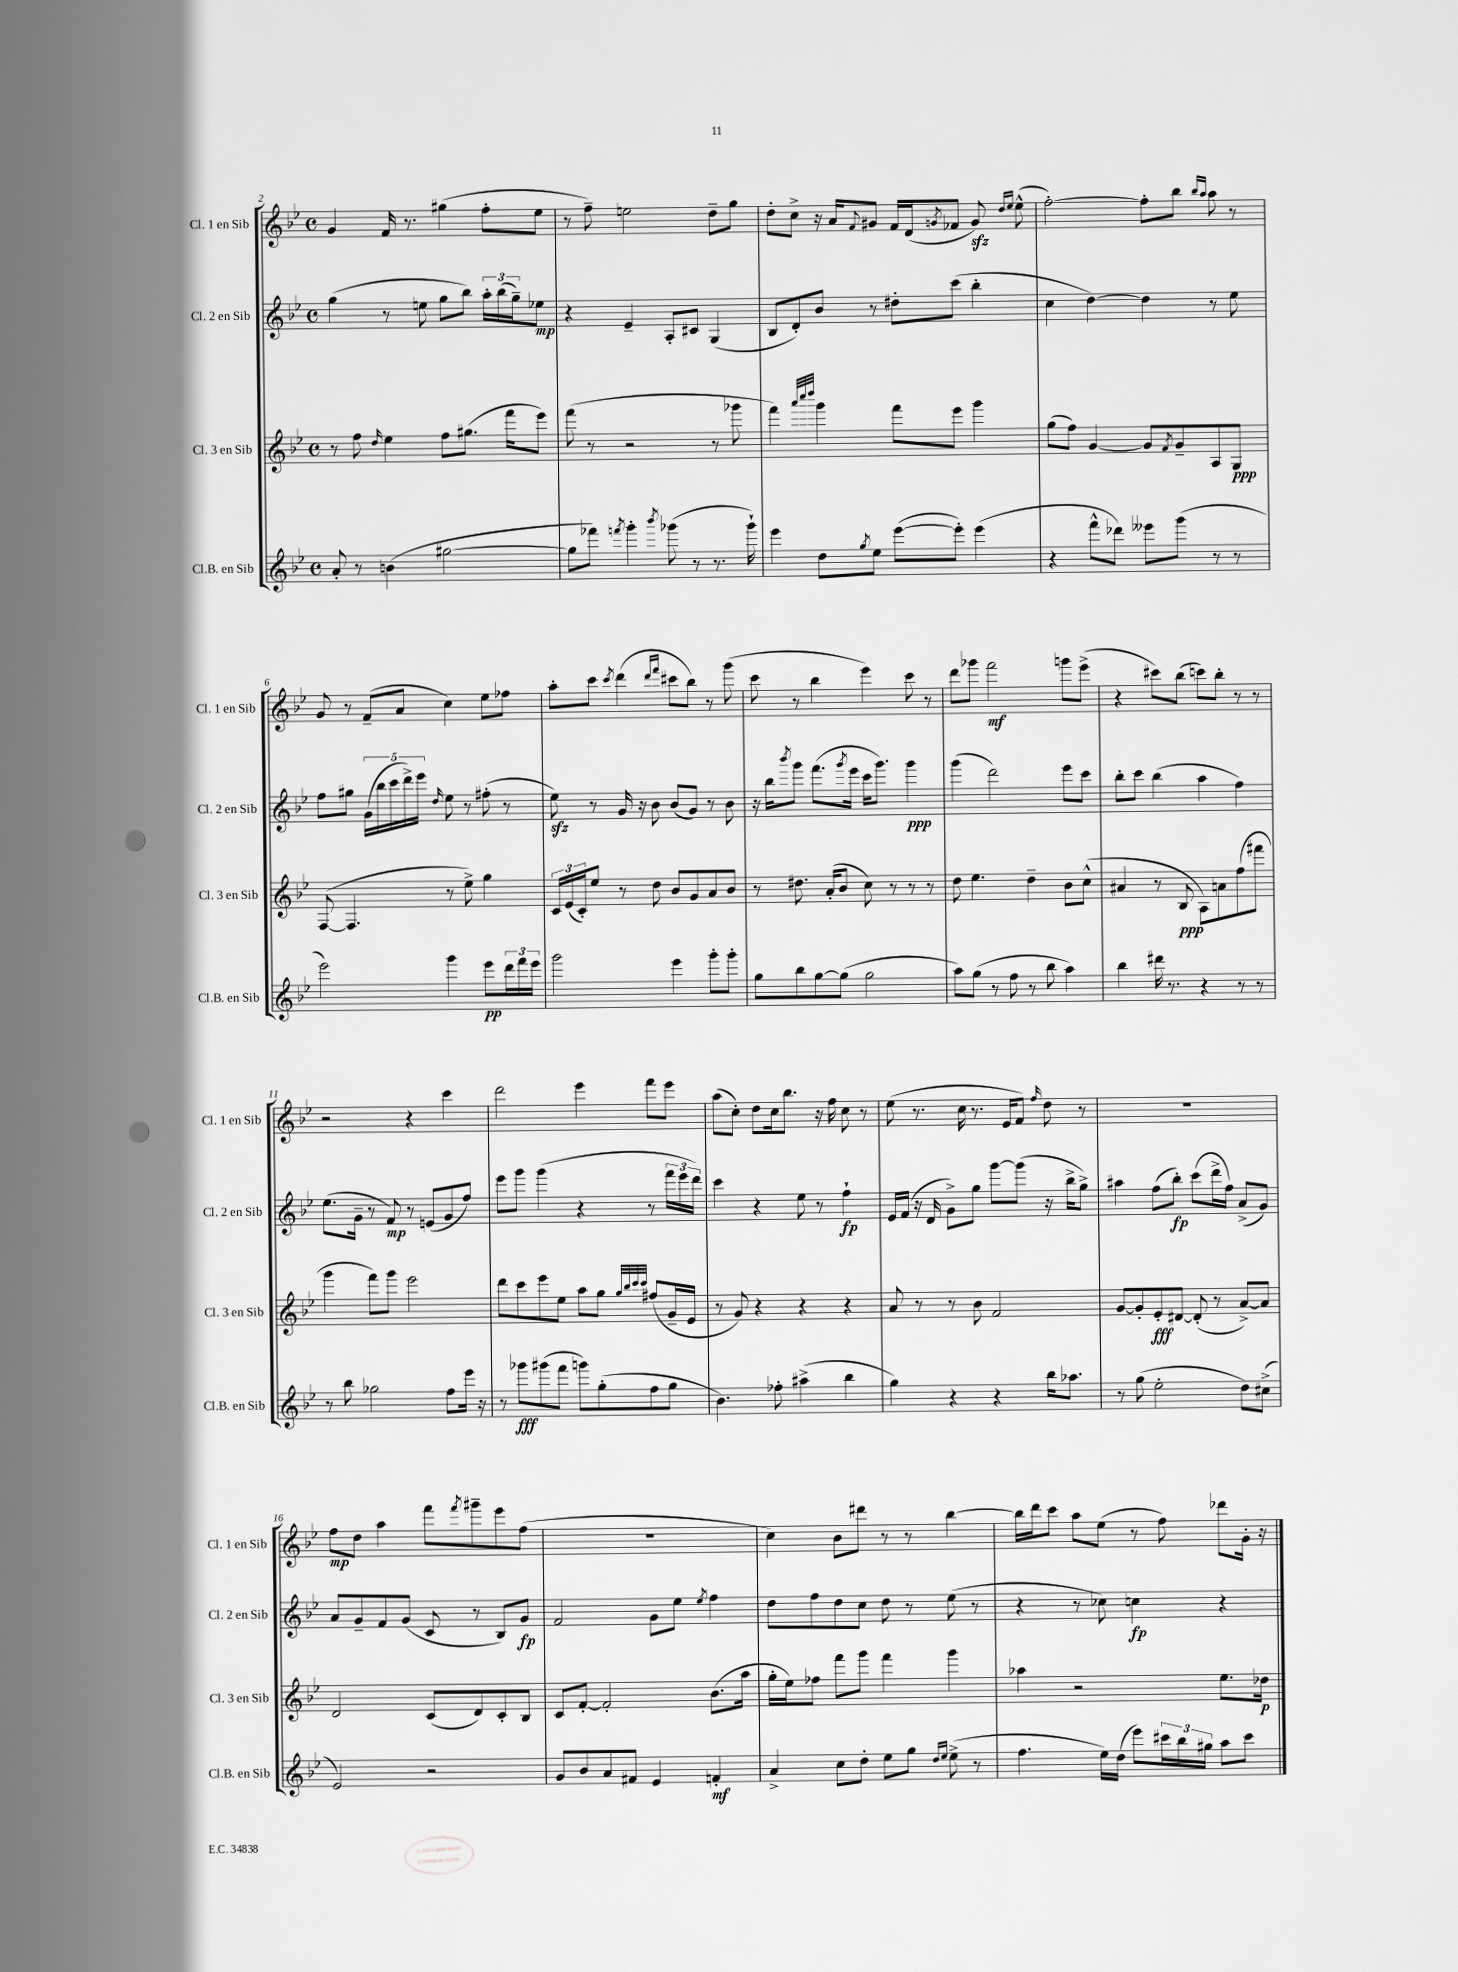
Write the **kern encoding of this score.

**kern	**dynam	**kern	**dynam	**kern	**dynam	**kern	**dynam
*part4	*part4	*part3	*part3	*part2	*part2	*part1	*part1
*staff4	*staff4	*staff3	*staff3	*staff2	*staff2	*staff1	*staff1
*I"Cl.B. en Sib	*	*I"Cl. 3 en Sib	*	*I"Cl. 2 en Sib	*	*I"Cl. 1 en Sib	*
*I'Cl.B. en Sib	*	*I'Cl. 3 en Sib	*	*I'Cl. 2 en Sib	*	*I'Cl. 1 en Sib	*
*clefG2	*	*clefG2	*	*clefG2	*	*clefG2	*
*k[b-e-]	*	*k[b-e-]	*	*k[b-e-]	*	*k[b-e-]	*
*M4/4	*	*M4/4	*	*M4/4	*	*M4/4	*
*met(c)	*	*met(c)	*	*met(c)	*	*met(c)	*
=2	=2	=2	=2	=2	=2	=2	=2
8a'/	.	8r	.	(4gg\	.	4g/	.
8r	.	8ff\	.	.	.	.	.
.	.	16qqdd/	.	.	.	.	.
(4bn\	.	4ee-\	.	8r	.	16f/	.
.	.	.	.	.	.	8.r	.
.	.	.	.	8een\	.	.	.
[2gg#X\	.	8ff\L	.	8gg\L	.	(4gg#X\	.
.	.	(8.gg#X\J	.	8bb-\J)	.	.	.
.	.	.	.	24aa'\LL	.	8ff'\L	.
.	.	.	.	(24bb-\	.	.	.
.	.	16fff\KL	.	.	.	.	.
.	.	.	.	24gg~\J)	.	.	.
.	.	8eee-\J)	.	8ee-X\J	mp	8ee-\J	.
=3	=3	=3	=3	=3	=3	=3	=3
8gg#\L]	.	(8fff\	.	4r	.	8r	.
8fff-X\J)	.	8r	.	.	.	8ff~\)	.
8qfffn/	.	.	.	.	.	.	.
4ggg'\	.	2r	.	4e-~/	.	2een\	.
8qbbb-/	.	.	.	.	.	.	.
(8ggg-X\	.	.	.	8A'/L	.	.	.
8r	.	.	.	8c#X/J	.	.	.
8.r	.	8r	.	(4G/	.	8dd~\L	.
.	.	8ggg-X\	.	.	.	8gg\J	.
16ggg-`\)	.	.	.	.	.	.	.
=4	=4	=4	=4	=4	=4	=4	=4
4eee-\	.	4fff\)	.	8B-/L	.	8dd'\L	.
.	.	.	.	8d'/)	.	8cc^\J	.
.	.	32qqaaa/LLL	.	.	.	.	.
.	.	32qqcccc/	.	.	.	.	.
.	.	32qqdddd/JJJ	.	.	.	.	.
8dd\L	.	4ggg\	.	8b-/J	.	16r	.
.	.	.	.	.	.	16a/KL	.
8qgg/	.	.	.	.	.	8qqf/	.
8ee-\J	.	.	.	8r	.	8g#X/J	.
([8eee-\L	.	8fff\L	.	8dd#X'\L	.	16f/LL	.
.	.	.	.	.	.	(16d/J	.
.	.	.	.	.	.	8qgn/	.
8eee-'\J])	.	8eee-\J	.	(8ccc\J	.	8f-X/J	.
(4eee-\	.	4ggg\	.	4bb-'\	.	8gzz/)	.
.	.	.	.	.	.	16qqdd/LL	.
.	.	.	.	.	.	16qqee-/JJ	.
.	.	.	.	.	.	(8ee-^^\	.
=5	=5	=5	=5	=5	=5	=5	=5
4r	.	(8gg\L	.	4cc\	.	[2ff'\)	.
.	.	8ff\J)	.	.	.	.	.
8fff^^\L	.	[4g/	.	[4dd\)	.	.	.
8ddd-X\J)	.	.	.	.	.	.	.
8eee--X\L	.	8g/L]	.	4dd\]	.	8ff'\L]	.
.	.	8qf/	.	.	.	.	.
(8ggg\J	.	8g~/	.	.	.	8bb-\J	.
.	.	.	.	.	.	16qqbb-/LL	.
.	.	.	.	.	.	16qqaa/JJ	.
8r	.	8A/	.	8r	.	8aa\	.
8r	.	8G/J	ppp	8ee-\	.	8r	.
!!LO:LB:g=z
=6	=6	=6	=6	=6	=6	=6	=6
2eee-\)	.	([8F/	.	8ff\L	.	8g/	.
.	.	4.F/]	.	8gg#X\J	.	8r	.
.	.	.	.	(20g\LL	.	(8f~/L	.
.	.	.	.	20bb-\	.	.	.
.	.	.	.	20ccc\	.	.	.
.	.	.	.	.	.	8a/J	.
.	.	.	.	20ddd^\)	.	.	.
.	.	.	.	20eee-\JJ	.	.	.
.	.	.	.	16qqdd/	.	.	.
4ggg\	.	8r	.	8ee-\	.	4cc\)	.
.	.	8ee-^\)	.	8r	.	.	.
8eee-\L	pp	4gg\	.	(8ff#X'\	.	8ee-\L	.
24ddd\L	.	.	.	8r	.	8ff-X\J	.
24fff\	.	.	.	.	.	.	.
24eee-\JJ	.	.	.	.	.	.	.
=7	=7	=7	=7	=7	=7	=7	=7
2ggg\	.	24c/LL	.	8ee-zz\)	.	8aa'\L	.
.	.	(24e-/	.	.	.	.	.
.	.	24c'/J)	.	.	.	.	.
.	.	8ee-/J	.	8r	.	8ccc\J	.
.	.	.	.	.	.	8qccc/	.
.	.	8r	.	16g/	.	(4ddd\	.
.	.	.	.	16r	.	.	.
.	.	8dd\	.	8b-\	.	.	.
.	.	.	.	.	.	16qqddd/LL	.
.	.	.	.	.	.	16qqfff/JJ	.
4eee-\	.	8b-/L	.	(8b-/L	.	8ccc#X\L	.
.	.	8g/	.	8g/J)	.	8bb-\J)	.
8ggg'\L	.	8a/	.	8r	.	8r	.
8ggg'\J	.	8b-/J	.	8b-\	.	(8ggg\	.
=8	=8	=8	=8	=8	=8	=8	=8
8gg\L	.	8r	.	16r	.	8ccc\	.
.	.	.	.	16bb-\KL	.	.	.
.	.	.	.	8qbbb-/	.	.	.
8bb-\	.	8.dd#X\	.	8ggg\J	.	8r	.
[8gg\	.	.	.	(8.fff\L	.	4bb-\	.
.	.	(16a'/KL	.	.	.	.	.
(8gg\J]	.	8b-/J	.	.	.	.	.
.	.	.	.	8qggg/	.	.	.
.	.	.	.	16eee-\Jk	.	.	.
2gg\	.	8cc\)	.	16ccc\KL	.	4eee-\)	.
.	.	.	.	8.ggg\J)	.	.	.
.	.	8r	.	.	.	.	.
.	.	8r	.	4ggg\	ppp	8ccc\	.
.	.	8r	.	.	.	8r	.
=9	=9	=9	=9	=9	=9	=9	=9
8aa\L)	.	8dd\	.	(4ggg\	.	8ddd\L	.
(8gg\J	.	4.ee-\	.	.	.	8ggg-X\J	.
8r	.	.	.	2ddd\)	.	2fff\	mf
8ff\	.	.	.	.	.	.	.
8r	.	4dd~\	.	.	.	.	.
8bb-\	.	.	.	.	.	.	.
4aa\)	.	8b-\L	.	8eee-\L	.	8gggn\L	.
.	.	(8cc^^\J	.	8ccc\J	.	(8eee-^\J	.
=10	=10	=10	=10	=10	=10	=10	=10
4bb-\	.	4a#X/	.	8bb-'\L	.	4r	.
.	.	.	.	8ccc\J	.	.	.
16ddd#X\	.	8r	.	(4bb-\	.	8ccc#X\L)	.
8.r	.	.	.	.	.	.	.
.	.	8B-/	ppp	.	.	(8bb-\J	.
4r	.	8A\L)	.	4aa\	.	8cccn\L)	.
.	.	8an\	.	.	.	8bb-'\J	.
8r	.	(8ff\	.	4ff\)	.	8r	.
8r	.	8fff#X\J	.	.	.	8r	.
!!LO:LB:g=z
=11	=11	=11	=11	=11	=11	=11	=11
8r	.	4ggg\	.	(8.ee-\L	.	2r	.
8bb-\	.	.	.	.	.	.	.
.	.	.	.	16g~\Jk	.	.	.
2gg-X\	.	8fff\L)	.	8r	.	.	.
.	.	8ggg\J	.	8f/)	mp	.	.
.	.	2eee-\	.	8r	.	4r	.
.	.	.	.	(8en/L	.	.	.
8ff\L	.	.	.	8g/	.	4ccc\	.
16eee-\Jk	.	.	.	8ff/J)	.	.	.
16r	.	.	.	.	.	.	.
=12	=12	=12	=12	=12	=12	=12	=12
8r	.	8ddd\L	.	8eee-\L	.	2ddd\	.
8ggg-X\L	fff	8ccc\	.	8ggg\J	.	.	.
(8ggg#X\	.	8eee-\	.	(4ggg\	.	.	.
8fff\J	.	8ee-\J	.	.	.	.	.
8gggn\L)	.	8aa\L	.	4r	.	4eee-\	.
(8gg'\	.	8gg\J	.	.	.	.	.
.	.	32qqgg/LLL	.	.	.	.	.
.	.	32qqbb-/	.	.	.	.	.
.	.	32qqccc/	.	.	.	.	.
.	.	32qqccc/JJJ	.	.	.	.	.
8ff\	.	(8ff#X/L	.	8r	.	8fff\L	.
8gg\J	.	16g~/L	.	24fff\LL	.	8eee-\J	.
.	.	.	.	24eee-\	.	.	.
.	.	16e-/JJ	.	.	.	.	.
.	.	.	.	24ddd\JJ)	.	.	.
=13	=13	=13	=13	=13	=13	=13	=13
4.b-\)	.	8r	.	4ccc\	.	(8aa\L	.
.	.	8g/)	.	.	.	8cc'\J)	.
.	.	4r	.	4r	.	8dd\L	.
8ff-X'\	.	.	.	.	.	16cc\k	.
.	.	.	.	.	.	8.bb-\J	.
(4aa#X^\	.	4r	.	8ee-\	.	.	.
.	.	.	.	8r	.	16r	.
.	.	.	.	.	.	16ff\	.
4bb-\	.	4r	.	4ff`\	fp	8cc\	.
.	.	.	.	.	.	8r	.
=14	=14	=14	=14	=14	=14	=14	=14
4gg\)	.	8a/	.	16e-/LL	.	(8ee-\	.
.	.	.	.	(16f/JJ	.	.	.
.	.	8r	.	16r	.	8.r	.
.	.	.	.	16d/	.	.	.
4r	.	8r	.	8g^\L)	.	.	.
.	.	.	.	.	.	16cc\	.
.	.	8b-\	.	8gg\J	.	8.r	.
4r	.	2f/	.	[8ggg\L	.	.	.
.	.	.	.	.	.	16e-/KL	.
.	.	.	.	(8ggg\J]	.	8f/J)	.
.	.	.	.	.	.	16qqff/	.
16bb-\KL	.	.	.	16r	.	8dd\	.
8.aa-X\J	.	.	.	16bb-^\KL	.	.	.
.	.	.	.	8gg^\J)	.	8r	.
=15	=15	=15	=15	=15	=15	=15	=15
8r	.	[8g/L	.	4aa#X\	.	1r	.
(8gg\	.	8g'/]	.	.	.	.	.
2ee-'\	.	8e-'/	fff	(8ff\L	.	.	.
.	.	[8d#X/J	.	8bb-'\J)	fp	.	.
.	.	(8d#'/]	.	(8ccc\L	.	.	.
.	.	8r	.	16ddd^\L	.	.	.
.	.	.	.	16ff\JJ)	.	.	.
8dd\L)	.	[8a^/L)	.	(8a^/L	.	.	.
(8cc#X^\J	.	8a/J]	.	8g/J)	.	.	.
!!LO:LB:g=z
=16	=16	=16	=16	=16	=16	=16	=16
2e-/)	.	2d/	.	8a/L	.	8ff\L	mp
.	.	.	.	8g~/	.	8dd\J	.
.	.	.	.	8f/	.	4aa\	.
.	.	.	.	(8g/J	.	.	.
2r	.	(8c/L	.	8c/	.	8fff\L	.
.	.	.	.	.	.	8qfff/	.
.	.	8d/)	.	8r	.	8ggg#X~\	.
.	.	8c'/	.	8B-/L)	.	8eee-\	.
.	.	8B-/J	.	8g/J	fp	(8ff\J	.
=17	=17	=17	=17	=17	=17	=17	=17
8g/L	.	8c/L	.	2f/	.	1r	.
8b-/	.	[8f'/J	.	.	.	.	.
8a/	.	2f'/]	.	.	.	.	.
8f#X/J	.	.	.	.	.	.	.
4e-/	.	.	.	8g\L	.	.	.
.	.	.	.	8ee-\J	.	.	.
.	.	.	.	8qee-/	.	.	.
4fn'/	mf	(8.b-\L	.	4ff\	.	.	.
.	.	16aa\Jk	.	.	.	.	.
=18	=18	=18	=18	=18	=18	=18	=18
4a^/	.	16gg'\LL	.	8dd\L	.	4cc\)	.
.	.	16ee-\J)	.	.	.	.	.
.	.	8ff-X\J	.	8ff\	.	.	.
8cc\L	.	8fff\L	.	8dd\	.	8b-\L	.
8dd'\J	.	8ggg\J	.	8cc\J	.	8ddd#X\J	.
8ee-\L	.	4fff\	.	8dd\	.	8r	.
8gg\J	.	.	.	8r	.	8r	.
16qqdd/LL	.	.	.	.	.	.	.
16qqee-/JJ	.	.	.	.	.	.	.
(8ee-^\	.	4ggg\	.	(8ee-\	.	[4bb-\	.
8r	.	.	.	8r	.	.	.
=19	=19	=19	=19	=19	=19	=19	=19
4.ff\	.	4aa-X\	.	4r	.	16bb-\LL]	.
.	.	.	.	.	.	16ddd\J	.
.	.	.	.	.	.	8ccc\J	.
.	.	2r	.	8r	.	8aa\L	.
16ee-\LL)	.	.	.	8cc-X\)	.	(8ee-\J	.
(16dd\JJ	.	.	.	.	.	.	.
8eee-\L)	.	.	.	4ccn\	fp	8r	.
24ccc#X\L	.	.	.	.	.	8ff\)	.
24bb-\	.	.	.	.	.	.	.
24gg#X\JJ	.	.	.	.	.	.	.
8aa\L	.	8.ee-\L	.	4r	.	8ddd-X\L	.
8ccc#\J	.	.	.	.	.	16g'\Jk	.
.	.	16dd-X\Jk	p	.	.	16r	.
==	==	==	==	==	==	==	==
*-	*-	*-	*-	*-	*-	*-	*-
